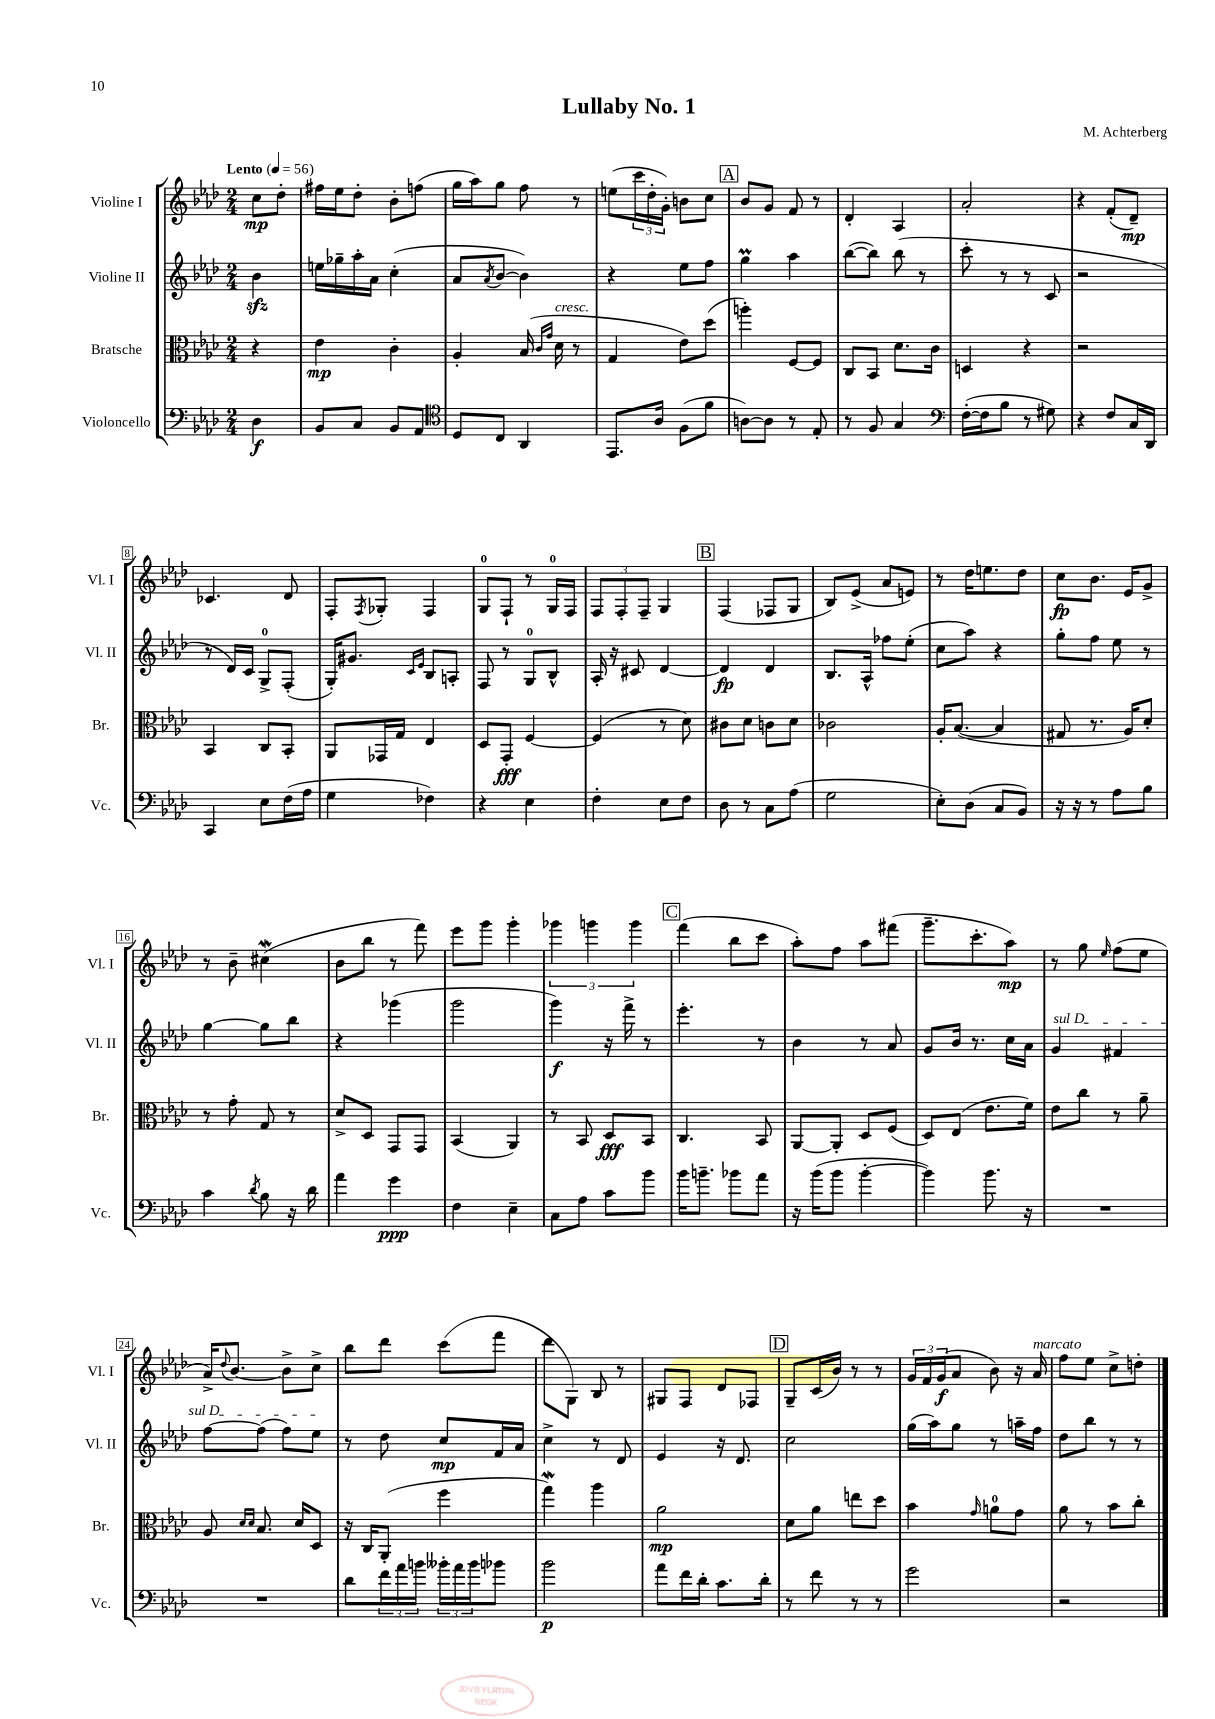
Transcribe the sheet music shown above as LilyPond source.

\header { title = "Lullaby No. 1" composer = "M. Achterberg" }
<<
\new StaffGroup <<
\new Staff = "s0" \with { instrumentName = "Violine I" shortInstrumentName = "Vl. I" } {
    \clef treble \key aes \major \numericTimeSignature \time 2/4 \partial 4 \tempo "Lento" 4 = 56
    c''8\mp des''8-. |
    fis''16 ees''16 des''8-. bes'8-. f''8( |
    g''16 aes''16) g''8 f''8 r8 |
    e''8( \tuplet 3/2 { c'''16 des''16-. g'16-.) } b'8 c''8 |
    \mark \markup { \box "A" } bes'8 g'8 f'8 r8 |
    des'4-. aes4 |
    aes'2-. |
    r4 f'8-.( des'8--\mp) |
    ces'4. des'8 |
    f8-. \acciaccatura { f8 } ges8-. f4 |
    g8-0 f8-! r8 g16-0 f16 |
    \tuplet 3/2 { f8 f8-. f8-- } g4 |
    \mark \markup { \box "B" } f4( fes8 g8 |
    bes8) ees'8->( aes'8 e'8) |
    r8 des''16 e''8. des''8 |
    c''8\fp bes'8. ees'16 g'8-> |
    r8 bes'8-- cis''4\mordent( |
    bes'8 bes''8 r8 f'''8) |
    ees'''8 g'''8 g'''4-. |
    \tuplet 3/2 { ges'''4 g'''4 g'''4 } |
    \mark \markup { \box "C" } f'''4( bes''8 c'''8 |
    aes''8-.) f''8 aes''8 fis'''8( |
    g'''8.-- c'''8.-. aes''8\mp) |
    r8 g''8 \grace { ees''16 } f''8( ees''8 |
    aes'16->) \appoggiatura { des''8 } bes'8.~ bes'8-> c''8-> |
    bes''8 des'''8 c'''8( f'''8 |
    des'''8 g8) bes8 r8 |
    gis8 f8 des'8 fes8 |
    \mark \markup { \box "D" } g8-- c'16( bes'16) r8 r8 |
    \tuplet 3/2 { g'16 f'16 g'16\f( } aes'8 bes'8) r16 aes'16^\markup { \italic "marcato" } |
    f''8 ees''8 c''8-> d''8-. \bar "|." |
}
\new Staff = "s1" \with { instrumentName = "Violine II" shortInstrumentName = "Vl. II" } {
    \clef treble \key aes \major \numericTimeSignature \time 2/4 \partial 4
    bes'4\sfz |
    e''16 ges''16-- aes''16-. aes'16 c''4-.( |
    aes'8 \acciaccatura { aes'8 } bes'8~ bes'4) |
    r4 ees''8 f''8 |
    \mark \markup { \box "A" } g''4\prall aes''4 |
    bes''8~( bes''8) bes''8( r8 |
    c'''8-. r8 r8 c'8 |
    r2 |
    r8 des'16) c'16 g8-0-> f8-.( |
    g16-.) gis'8. \grace { c'16 ees'16 } bes8 a8-. |
    f8 r8 g8-0 bes8-^ |
    aes16-. r16 cis'8 des'4~ |
    \mark \markup { \box "B" } des'4\fp des'4 |
    bes8. aes16-^ fes''8 ees''8-.( |
    c''8 aes''8) r4 |
    g''8-. f''8 ees''8 r8 |
    g''4~ g''8 bes''8 |
    r4 ges'''4( |
    g'''2 |
    g'''4\f) r16 f'''16-> r8 |
    \mark \markup { \box "C" } ees'''4.-. r8 |
    bes'4 r8 aes'8 |
    g'8 bes'16 r8. c''16 aes'16 |
    \once \override TextSpanner.bound-details.left.text = \markup { \italic "sul D" } g'4\startTextSpan fis'4 |
    f''8~ f''8( f''8) ees''8\stopTextSpan |
    r8 des''8 c''8\mp f'16 aes'16 |
    c''4-> r8 des'8 |
    ees'4 r16 des'8. |
    \mark \markup { \box "D" } c''2 |
    g''16( aes''16) g''8 r8 a''16-- f''16 |
    des''8 bes''8 r8 r8 \bar "|." |
}
\new Staff = "s2" \with { instrumentName = "Bratsche" shortInstrumentName = "Br." } {
    \clef alto \key aes \major \numericTimeSignature \time 2/4 \partial 4
    r4 |
    ees'4\mp c'4-. |
    aes4-. bes16( \grace { c'16 g'16 } des'16^\markup { \italic "cresc." } r8 |
    g4 ees'8) des''8( |
    \mark \markup { \box "A" } a''4-.) f8~ f8 |
    c8 bes,8 des'8. c'16 |
    d4 r4 |
    r2 |
    bes,4 c8 bes,8-. |
    aes,8 ges,16 g16 ees4 |
    des8 g,8-.\fff f4~ |
    f4( r8 des'8) |
    \mark \markup { \box "B" } cis'8 des'8 c'8 des'8 |
    ces'2 |
    aes16-. bes8.~( bes4 |
    gis8 r8. aes16) des'8-. |
    r8 g'8-. g8 r8 |
    des'8-> des8 g,8 g,8 |
    bes,4( aes,4) |
    r8 bes,8 des8\fff bes,8 |
    \mark \markup { \box "C" } c4. bes,8 |
    aes,8~ aes,8-. des8 f8( |
    des8) ees8( ees'8. f'16) |
    ees'8 c''8 r8 aes'8-- |
    aes8 \grace { des'16 des'16 } bes8. des'16 des8 |
    r16 c16 aes,8-.( f''4 |
    g''4\mordent) aes''4 |
    aes'2\mp |
    \mark \markup { \box "D" } des'8 aes'8 e''8 des''8 |
    bes'4 \grace { g'16 } a'8-0 g'8 |
    aes'8 r8 bes'8 c''8-. \bar "|." |
}
\new Staff = "s3" \with { instrumentName = "Violoncello" shortInstrumentName = "Vc." } {
    \clef bass \key aes \major \numericTimeSignature \time 2/4 \partial 4
    des4\f |
    bes,8 c8 bes,8 aes,8 |
    \clef tenor des8 c8 aes,4 |
    ees,8. aes16 f8( f'8 |
    \mark \markup { \box "A" } a8~) a8 r8 ees8-. |
    r8 f8 g4 |
    \clef bass f16~-.( f16 bes8 r8 gis8) |
    r4 f8 c16 des,16 |
    c,4 ees8 f16( aes16 |
    g4 fes4) |
    r4 ees4 |
    f4-. ees8 f8 |
    \mark \markup { \box "B" } des8 r8 c8 aes8( |
    g2 |
    ees8-.) des8( c8 bes,8) |
    r16 r16 r8 aes8 bes8 |
    c'4 \acciaccatura { des'8 } bes8 r16 des'16 |
    aes'4 g'4\ppp |
    f4 ees4-- |
    c8 aes8 c'8 bes'8 |
    \mark \markup { \box "C" } bes'16 b'8.-- bes'8 aes'8 |
    r16 bes'16( bes'8 bes'4~-. |
    bes'4) bes'8. r16 |
    R2 |
    R2 |
    des'8 \tuplet 3/2 { f'16 aes'16 b'16 } \tuplet 3/2 { beses'16-. aes'16 beses'16 } bes'8 |
    bes'2\p |
    aes'8 f'16 des'16-. c'8. des'16-. |
    \mark \markup { \box "D" } r8 f'8 r8 r8 |
    g'2 |
    r2 \bar "|." |
}
>>
>>
\layout { \context { \Score \override BarNumber.stencil = #(make-stencil-boxer 0.1 0.3 ly:text-interface::print) } }
